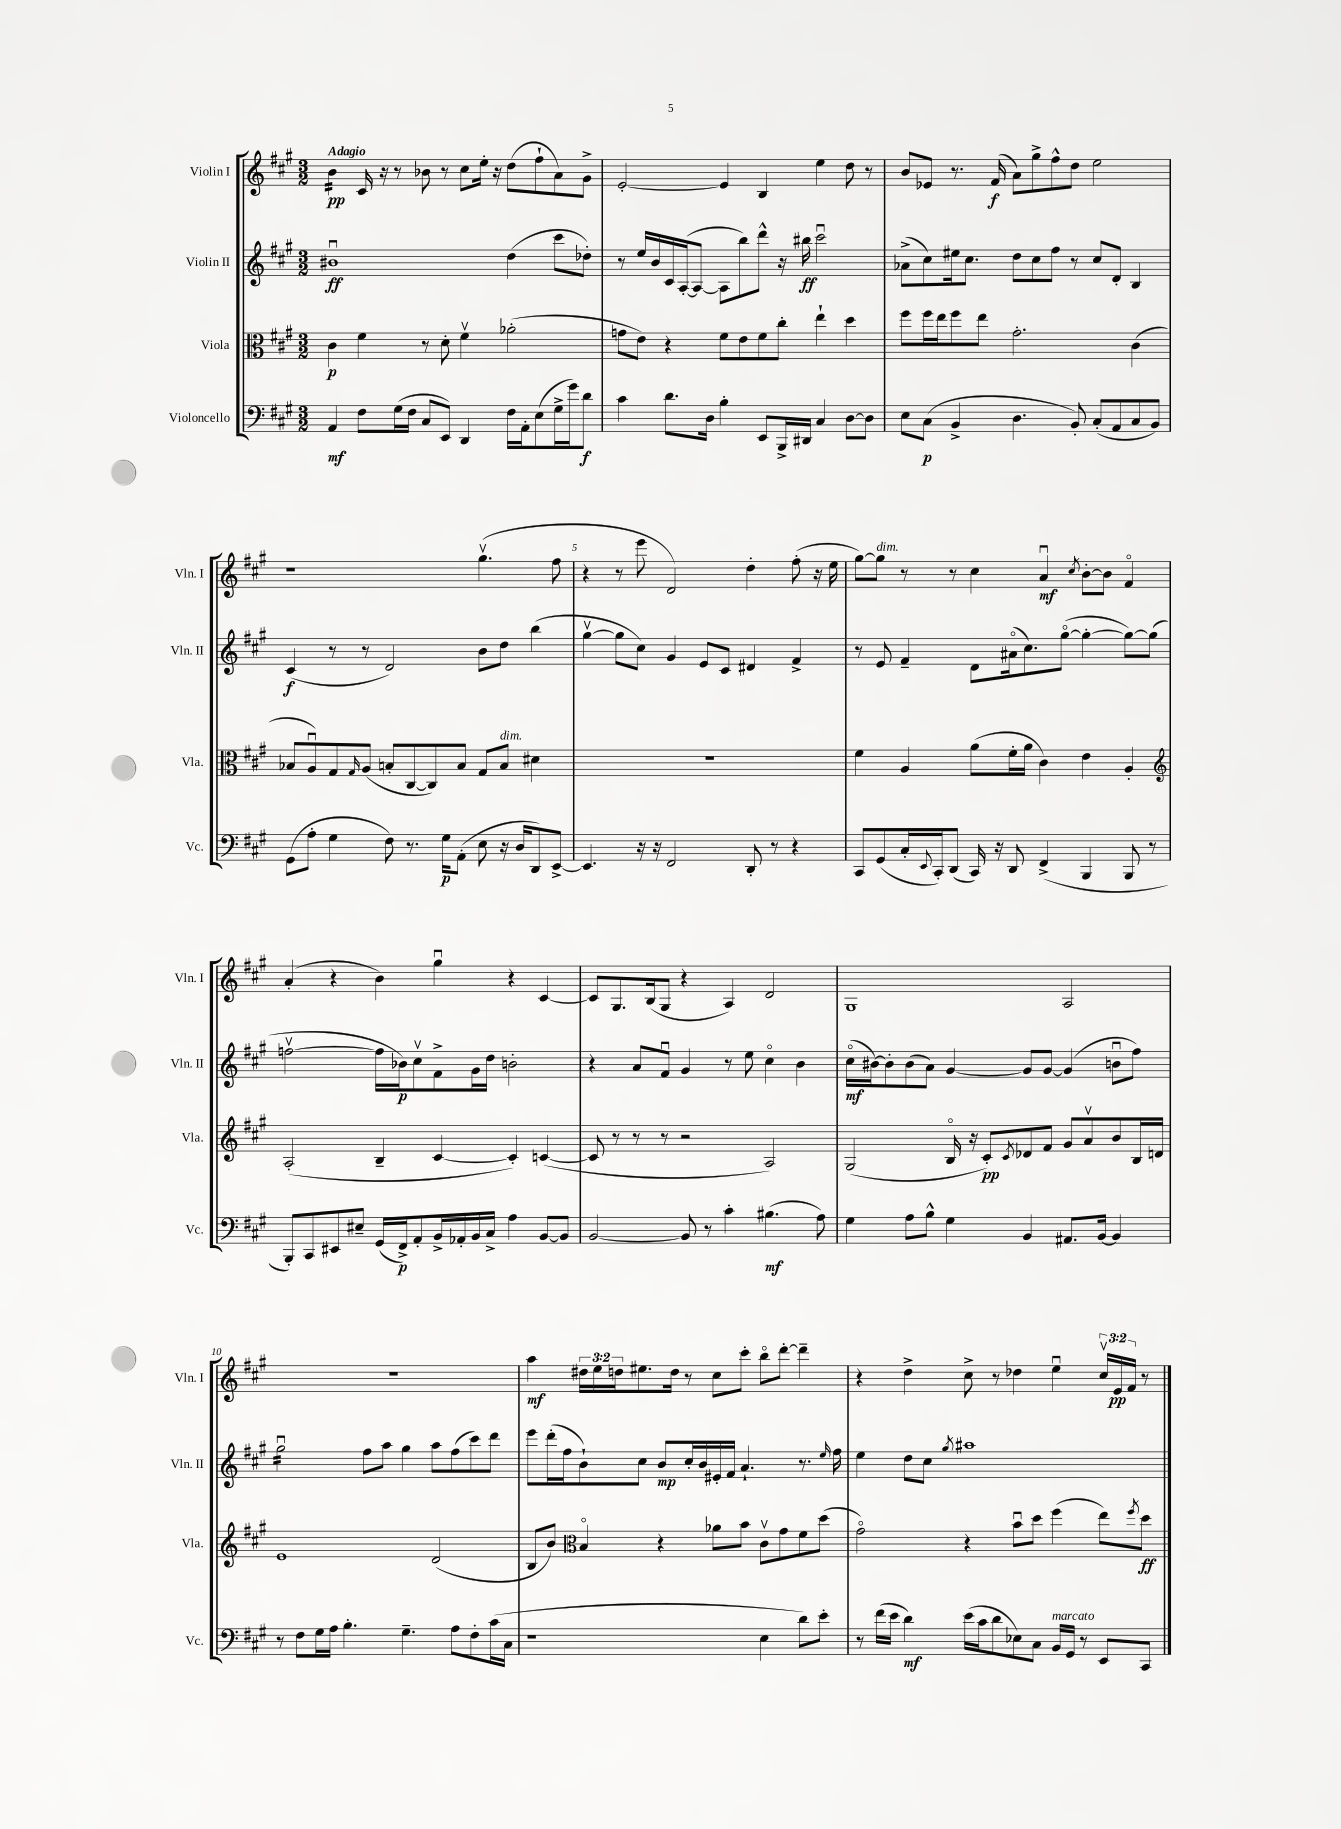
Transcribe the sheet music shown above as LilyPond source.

<<
\new StaffGroup <<
\new Staff = "s0" \with { instrumentName = "Violin I" shortInstrumentName = "Vln. I" } {
    \clef treble \key a \major \numericTimeSignature \time 3/2 \override Staff.TupletNumber.text = #tuplet-number::calc-fraction-text \tempo "Adagio"
    b'4:16\pp cis'16 r16 r8 bes'8 r8 cis''8 e''16-. r16 d''8( fis''8-! a'8) gis'8-> |
    e'2~-. e'4 b4 e''4 d''8 r8 |
    b'8 ees'8 r8. fis'16\f( a'8) gis''8-> fis''8-^ d''8 e''2 |
    r1 gis''4.\upbow( fis''8 |
    r4 r8 e'''8 d'2) d''4-. fis''8-.( r16 e''16 |
    gis''8~) gis''8^\markup { \italic "dim." } r8 r8 cis''4 a'4\downbow\mf \acciaccatura { cis''8 } b'8~-. b'8 fis'4\flageolet |
    a'4-.( r4 b'4) gis''4\downbow r4 cis'4~ |
    cis'8 gis8. b16( gis8 r4 a4) d'2 |
    gis1 a2 |
    R1. |
    a''4\mf \tuplet 3/2 { dis''16 e''16 d''16 } eis''8. d''16 r8 cis''8 cis'''8-. b''8\flageolet d'''8~-. d'''4-- |
    r4 d''4-> cis''8-> r8 des''4 e''4\downbow \tuplet 3/2 { cis''16\upbow e'16\pp fis'16 } r8 \bar "|." |
}
\new Staff = "s1" \with { instrumentName = "Violin II" shortInstrumentName = "Vln. II" } {
    \clef treble \key a \major \numericTimeSignature \time 3/2
    bis'1\downbow\ff d''4( cis'''8 des''8-.) |
    r8 e''16 b'16 cis'16 a16~-.( a8~ a8 b''8) d'''8-^ r16 bis''16\ff cis'''2\downbow |
    aes'8->( cis''8) eis''16 cis''8. d''8 cis''8 fis''8 r8 cis''8 d'8-. b4 |
    cis'4\f( r8 r8 d'2) b'8 d''8 b''4( |
    gis''4~\upbow gis''8 cis''8) gis'4 e'8 cis'8 dis'4 fis'4-> |
    r8 e'8 fis'4-- d'8 ais'16\flageolet( cis''8.) gis''8~\flageolet( gis''4~-. gis''8~) gis''8( |
    f''2~\upbow f''16 bes'16\p) cis''8\upbow fis'8-> gis'16 d''16 b'2-. |
    r4 a'8 fis'8\downbow gis'4 r8 e''8 cis''4\flageolet b'4 |
    cis''16\flageolet\mf( bis'16~) bis'8-. bis'8( a'8) gis'4~ gis'8 gis'8~ gis'4( b'8\downbow fis''8) |
    gis''2:16\downbow fis''8 a''8 gis''4 a''8 fis''8( cis'''8) d'''8 |
    e'''8 d'''16-.( fis''16 b'8-!) cis''8 b'8\mp cis''16-. b'16 eis'16-. fis'16 a'4.-! r8. \grace { e''16 } fis''16 |
    e''4 d''8 cis''8 \acciaccatura { gis''8 } ais''1 \bar "|." |
}
\new Staff = "s2" \with { instrumentName = "Viola" shortInstrumentName = "Vla." } {
    \clef alto \key a \major \numericTimeSignature \time 3/2
    cis'4\p fis'4 r8 d'8-. fis'4\upbow aes'2-.( |
    g'8 e'8) r4 fis'8 e'8 fis'8 cis''8-. e''4-! d''4 |
    fis''8 fis''16 e''16 fis''8 e''8 gis'2.-. cis'4( |
    bes8 a8\downbow) gis8 \grace { gis16 } a8( b8-. cis8~ cis8) b8 gis8 b8^\markup { \italic "dim." } dis'4 |
    R1. |
    fis'4 a4 a'8( fis'16-. a'16 cis'4) e'4 a4-. |
    \clef treble a2-.( b4-- cis'4~ cis'4-.) c'4~( |
    c'8 r8 r8 r8 r2 a2) |
    gis2( b16\flageolet r16 cis'8-.\pp) \acciaccatura { cis'8 } des'8 fis'8 gis'8 a'8\upbow b'8 b16 d'16 |
    e'1 d'2( |
    b8 b'8) \clef alto b4\flageolet r4 aes'8 b'8 cis'8\upbow gis'8 fis'8 d''8( |
    gis'2\flageolet) r4 b'8\downbow d''8 fis''4( e''8) \acciaccatura { fis''8 } d''8\ff \bar "|." |
}
\new Staff = "s3" \with { instrumentName = "Violoncello" shortInstrumentName = "Vc." } {
    \clef bass \key a \major \numericTimeSignature \time 3/2
    a,4\mf fis8 gis16( fis16 cis8 e,8) d,4 fis16 a,16-. e8( gis16-> gis'16) d'8\f |
    cis'4 d'8. d16 b4-. e,8 b,,16-> dis,16 cis4 d8~ d8 |
    e8 cis8\p( b,4-> d4. b,8-.) cis8-.( a,8 cis8 b,8) |
    gis,8( a8-. gis4 fis8) r8. gis16\p a,8-.( e8 r16 d16 d,8) e,8~-> |
    e,4. r16 r16 fis,2 d,8-. r8 r4 |
    cis,8 gis,8( cis16-. \appoggiatura { e,8 } cis,16-.) d,8( cis,16) r16 d,8 fis,4->( b,,4 b,,8 r8 |
    b,,8-.) cis,8 eis,8 eis8-- gis,16( fis,16->\p) a,8-. b,16-> aes,16-. b,16 cis16-> a4 b,8~ b,8 |
    b,2~ b,8 r8 cis'4-. bis4.\mf( a8) |
    gis4 a8 b8-^ gis4 b,4 ais,8. b,16~ b,4 |
    r8 fis8 gis16 a16 b4.-. gis4.-- a8 fis8-. cis'16( cis16 |
    r1 e4 d'8) e'8-. |
    r8 fis'16( e'16 d'4\mf) e'16( cis'16 d'8 ees8) cis8 b,16^\markup { \italic "marcato" } gis,16 r8 e,8 cis,8 \bar "|." |
}
>>
>>
\layout { \context { \Score \override BarNumber.break-visibility = ##(#f #t #t) barNumberVisibility = #(every-nth-bar-number-visible 5) } }
